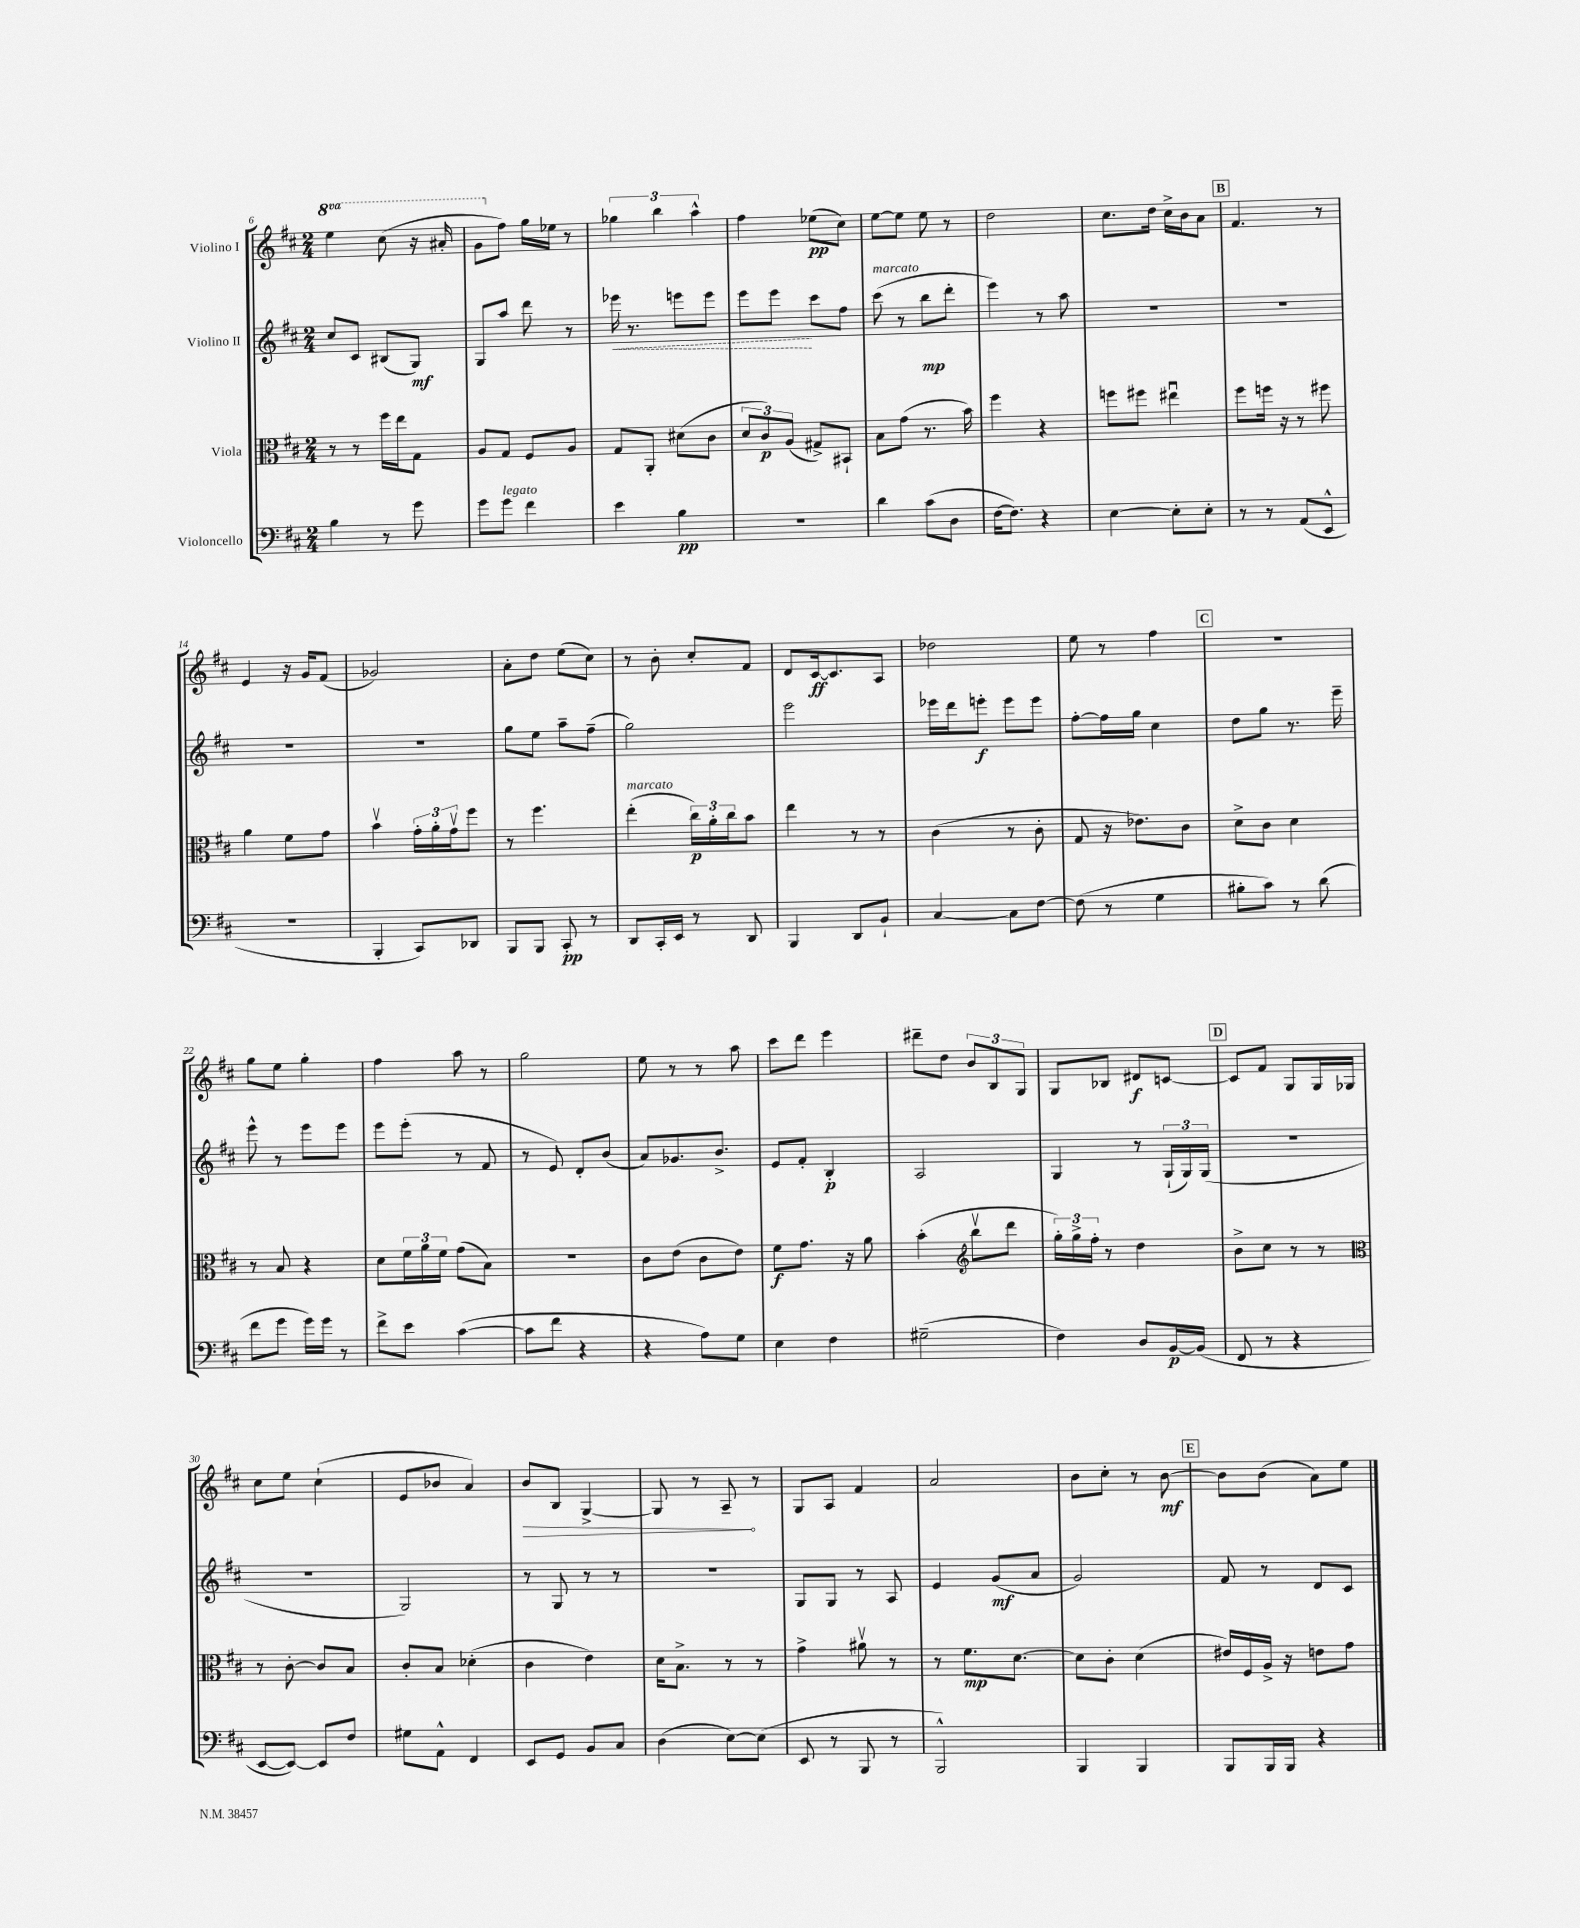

**kern	**kern	**kern	**kern
*staff4	*staff3	*staff2	*staff1
*clefF4	*clefC3	*clefG2	*clefG2
*k[f#c#]	*k[f#c#]	*k[f#c#]	*k[f#c#]
*M2/4	*M2/4	*M2/4	*M2/4
4B	8r	8cc#	4eee
.	8r	8c#	.
8r	16ff#	(8B#	(8ccc#
.	16ee	.	.
8g	8G	8G)	16r
.	.	.	16aa#'
=	=	=	=
8g	8A	8G	8gg
8g	8G	8aa	8ff#)
4f#	8F#	8ddd	16gg
.	.	.	16ee-
.	8A	8r	8r
=	=	=	=
4e	8G	16eee-	6gg-
.	.	8.r	.
.	8AA'	.	.
.	.	.	6bb
4B	(8d#	8eee	.
.	.	.	6aa^^
.	8c#	8eee	.
=	=	=	=
2r	12d	8eee	4ff#
.	12c#)	.	.
.	.	8eee	.
.	(12A	.	.
.	8G#^)	8ccc#	(8ee-
.	8BB#`	8ff#	8cc#)
=	=	=	=
4d	8B	(8ccc#	[8ee
.	(8g	8r	8ee]
(8c#	8.r	8bb	8ee
8D	.	8ddd'	8r
.	16b)	.	.
=	=	=	=
[16F#	4ff#	4eee)	2dd
8.F#])	.	.	.
4r	4r	8r	.
.	.	8aa	.
=	=	=	=
[4E	8ff	2r	8.cc#
.	8ff#	.	.
.	.	.	16dd
8E']	4ee#u	.	16cc#^
.	.	.	16b
8E'	.	.	8a
=	=	=	=
8r	8ff#	2r	4.f#
8r	16ff	.	.
.	16r	.	.
(8AA	8r	.	.
8EE^^	8ff#	.	8r
=	=	=	=
2r	4a	2r	4e
.	8f#	.	16r
.	.	.	16g
.	8g	.	(8f#
=	=	=	=
4BBB'	4bv	2r	2g-)
8CC#)	24g'	.	.
.	24a'	.	.
.	24gv	.	.
8DD-	8ff#	.	.
=	=	=	=
8BBB	8r	8gg	8a'
8BBB	4.ff#	8ee	8dd
8CC#'	.	8aa~	(8ee
8r	.	(8ff#~	8cc#)
=	=	=	=
8DD	(4ee'	2gg)	8r
16CC#'	.	.	8b'
16EE	.	.	.
8r	24cc#)	.	8cc#'
.	24a'	.	.
.	24cc#	.	.
8DD	8b	.	8f#
=	=	=	=
4BBB	4ee	2eee	8d
.	.	.	[16c#
.	.	.	8.c#]
8DD	8r	.	.
8BB`	8r	.	8A
=	=	=	=
[4C#	(4c#	16eee-	2dd-
.	.	16ddd	.
.	.	8eee'	.
8C#]	8r	8eee	.
[8F#	8c#'	8eee	.
=	=	=	=
(8F#]	8G	[8ff#'	8ee
8r	16r	16ff#]	8r
.	8.e-)	16gg	.
4G	.	4cc#	4ff#
.	8c#	.	.
=	=	=	=
8B#'	8d^	8dd	2r
8c#)	8c#	8gg	.
8r	4d	8.r	.
(8d	.	.	.
.	.	16eee~	.
=	=	=	=
8f#	8r	8eee^^	8gg
8g	8B	8r	8ee
16g)	4r	8eee	4gg'
16g	.	.	.
8r	.	8eee	.
=	=	=	=
8f#^	8d	8eee	4ff#
8e	24f#	(8eee'	.
.	24a	.	.
.	24f#	.	.
([4c#	(8g	8r	8aa
.	8B)	8f#	8r
=	=	=	=
8c#]	2r	8r	2gg
8f#	.	8e)	.
4r	.	8d'	.
.	.	(8b	.
=	=	=	=
4r	8c#	8a)	8ee
.	(8e	8.g-	8r
8A)	8c#	.	8r
.	.	8.b^	.
8G	8e)	.	8aa
=	=	=	=
4E	8f#	8e	8ccc#
.	8.g	8f#'	8ddd
4F#	.	4B'	4eee
.	16r	.	.
.	8a	.	.
=	=	=	=
(2G#~	(4b'	2A	8ddd#~
.	.	.	8dd
*	*clefG2	*	*
.	8bbv	.	12b
.	.	.	12B
.	8ddd	.	.
.	.	.	12G
=	=	=	=
4F#)	24gg')	4G	8G
.	24gg^	.	.
.	24ff#'	.	.
.	8r	.	8B-
8D	4dd	8r	8d#
[16BB	.	(24G`	[8c
.	.	24G)	.
(16BB]	.	.	.
.	.	(24G	.
=	=	=	=
8FF#	8b^	2r	8c]
8r	8cc#	.	8f#
4r	8r	.	8G
.	8r	.	16G
.	.	.	16G-
=	=	=	=
*	*clefC3	*	*
[8EE	8r	2r	8cc#
8EE_)	[8c#'	.	8ee
8EE]	8c#]	.	(4cc#`
8F#	8B	.	.
=	=	=	=
8G#	8c#'	2G)	8e
8AA^^	8B	.	8b-
4FF#	(4d-'	.	4a)
=	=	=	=
8EE	4c#	8r	8b
8GG	.	8G	8B
8BB	4e)	8r	[4G^
8C#	.	8r	.
=	=	=	=
(4D	16d	2r	8G]
.	8.B^	.	.
.	.	.	8r
[8E)	8r	.	8A~
(8E]	8r	.	8r
=	=	=	=
8EE	4g^	8G	8G
8r	.	8G	8A
8BBB	8a#v	8r	4f#
8r	8r	8A	.
=	=	=	=
2BBB^^)	8r	4e	2a
.	8.f#	.	.
.	.	(8g	.
.	[8.d	.	.
.	.	8a	.
=	=	=	=
4BBB	8d]	2g)	8b
.	8c#'	.	8cc#'
4BBB	(4d	.	8r
.	.	.	[8b
=	=	=	=
8BBB	16e#)	8f#	8b]
.	16F#	.	.
16BBB	16A^	8r	(8b
16BBB	16r	.	.
4r	8e	8d	8a)
.	8g	8c#	8ee
==	==	==	==
*-	*-	*-	*-
